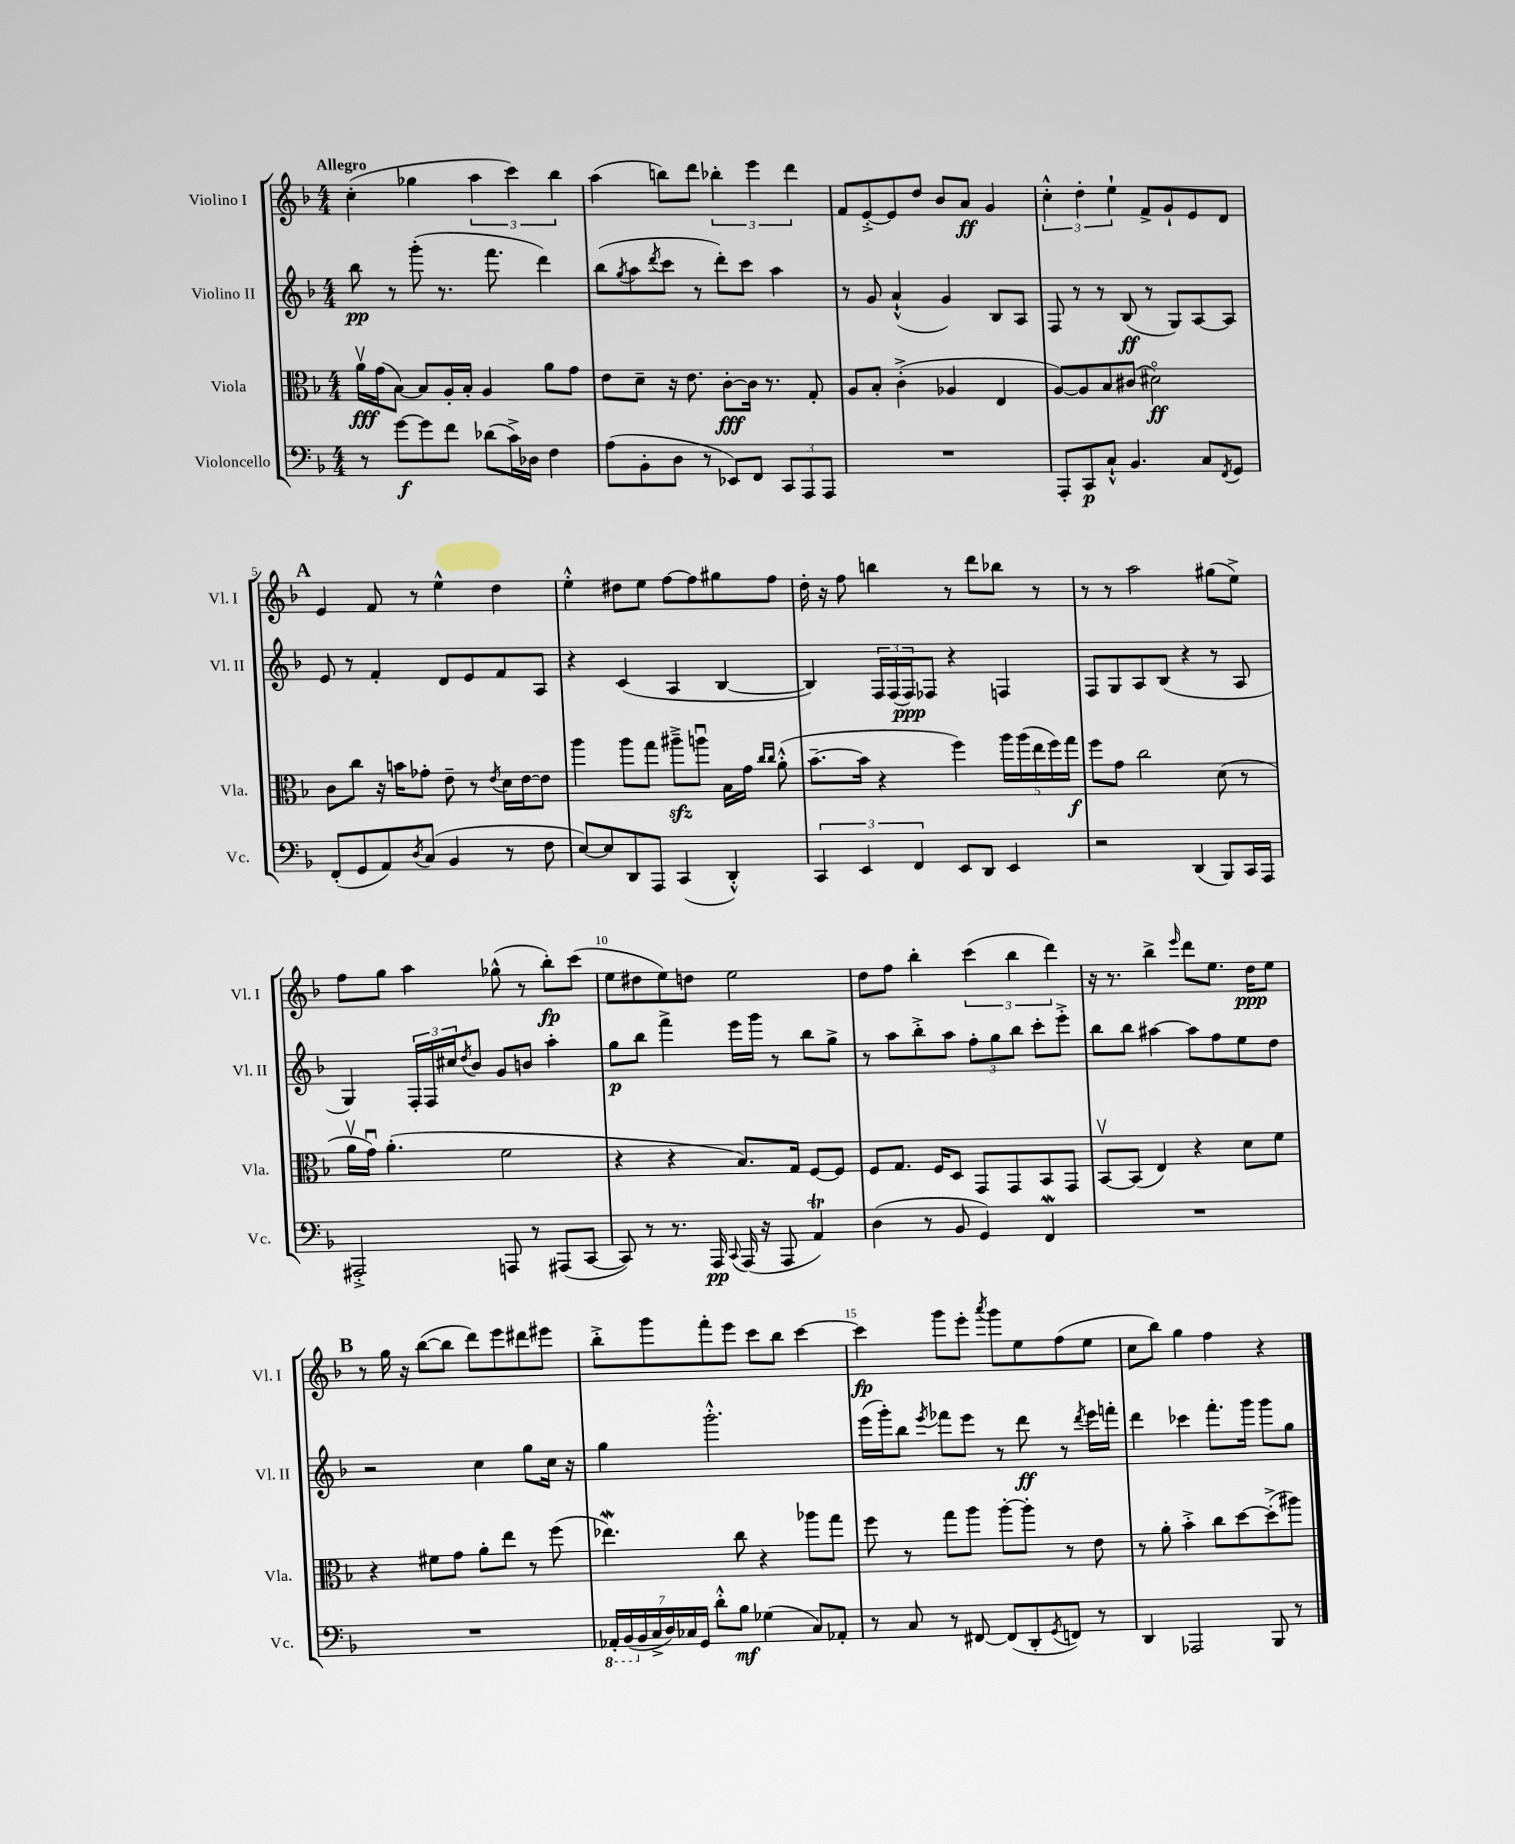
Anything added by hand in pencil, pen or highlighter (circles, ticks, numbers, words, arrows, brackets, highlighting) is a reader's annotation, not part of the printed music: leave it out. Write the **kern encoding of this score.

**kern	**dynam	**kern	**dynam	**kern	**dynam	**kern	**dynam
*part4	*part4	*part3	*part3	*part2	*part2	*part1	*part1
*staff4	*staff4	*staff3	*staff3	*staff2	*staff2	*staff1	*staff1
*I"Violoncello	*	*I"Viola	*	*I"Violino II	*	*I"Violino I	*
*I'Vc.	*	*I'Vla.	*	*I'Vl. II	*	*I'Vl. I	*
*clefF4	*	*clefC3	*	*clefG2	*	*clefG2	*
*k[b-]	*	*k[b-]	*	*k[b-]	*	*k[b-]	*
*M4/4	*	*M4/4	*	*M4/4	*	*M4/4	*
=1	=1	=1	=1	=1	=1	=1	=1
!	!	!	!	!	!	!LO:TX:a:B:t=Allegro	!
8r	.	16av\LL	fff	8bb-\	pp	(4cc'\	.
.	.	(16g\J	.	.	.	.	.
[8g\L	f	[8B-\J)	.	8r	.	.	.
8g\]	.	8B-/L]	.	(8ggg'\	.	4gg-X\	.
8f\J	.	16A'/L	.	8.r	.	.	.
.	.	16B-'/JJ	.	.	.	.	.
(8d-X\L	.	4A/	.	.	.	6aa\	.
.	.	.	.	8.fff\	.	.	.
16c^\L)	.	.	.	.	.	.	.
.	.	.	.	.	.	6ccc\)	.
16D-X\JJ	.	.	.	.	.	.	.
4F\	.	8a\L	.	4ddd\)	.	.	.
.	.	.	.	.	.	6bb-\	.
.	.	8g\J	.	.	.	.	.
=2	=2	=2	=2	=2	=2	=2	=2
(8A\L	.	8e\L	.	(8bb-\L	.	(4aa\	.
.	.	.	.	8qgg/	.	.	.
8BB-'\	.	8d~\J	.	8aa\	.	.	.
.	.	.	.	8qddd/	.	.	.
8D\J	.	16r	.	8ccc\J	.	8bbn\L)	.
.	.	8.e\	.	.	.	.	.
8r	.	.	.	8r	.	8ddd\J	.
8EE-X/L)	.	[8c'\L	fff	8ddd'\L)	.	6bb-X'\	.
8FF/J	.	16c\Jk]	.	8ccc\J	.	.	.
.	.	.	.	.	.	6eee\	.
.	.	8.r	.	.	.	.	.
12CC/L	.	.	.	4aa\	.	.	.
12AAA/	.	.	.	.	.	6ddd\	.
.	.	8G'/	.	.	.	.	.
12AAA/J	.	.	.	.	.	.	.
=3	=3	=3	=3	=3	=3	=3	=3
1r	.	8A/L	.	8r	.	8f/L	.
.	.	8B-'/J	.	8g/	.	[8e'^/	.
.	.	(4c'^\	.	(4a`^^/	.	8e/]	.
.	.	.	.	.	.	8dd/J	.
.	.	4A-X/	.	4g/)	.	8b-/L	.
.	.	.	.	.	.	8a/J	ff
.	.	4E/	.	8B-/L	.	4g/	.
.	.	.	.	8A/J	.	.	.
=4	=4	=4	=4	=4	=4	=4	=4
8AAA'/L	.	[8A/L)	.	8F/	.	6cc'^^\	.
8CC/	p	8A/]	.	8r	.	.	.
.	.	.	.	.	.	6dd'\	.
8C`^^/J	.	8B-/	.	8r	.	.	.
.	.	.	.	.	.	6ee`\	.
4.BB-/	.	(8c#X/J	.	(8B-/	ff	.	.
.	.	2d#X\)	ff	8r	.	8f^/L	.
.	.	.	.	8G/L)	.	8g`/	.
8C/L	.	.	.	[8A/	.	8e/	.
8qFF/	.	.	.	.	.	.	.
8GG/J	.	.	.	8A/J]	.	8d/J	.
!!LO:LB:g=z
!!LO:REH:place=s1:t=A
=5	=5	=5	=5	=5	=5	=5	=5
(8FF'/L	.	8c\L	.	8e/	.	4e/	.
8GG/	.	8cc\J	.	8r	.	.	.
8AA/)	.	16r	.	4f'/	.	8f/	.
.	.	16bn\KL	.	.	.	.	.
8qD/	.	.	.	.	.	.	.
(8C/J	.	8g-X'\J	.	.	.	8r	.
4BB-/	.	8e~\	.	8d/L	.	4ee^^\	.
.	.	8r	.	8e/	.	.	.
.	.	8qe/	.	.	.	.	.
8r	.	16d\LL	.	8f/	.	4dd\	.
.	.	[16e\J	.	.	.	.	.
8F\	.	8e\J]	.	8A/J	.	.	.
=6	=6	=6	=6	=6	=6	=6	=6
[8E/L)	.	4aa\	.	4r	.	4ee'^^\	.
8E/]	.	.	.	.	.	.	.
8DD/	.	8aa\L	.	(4c/	.	8dd#X\L	.
8AAA/J	.	8gg\J	.	.	.	8ee\J	.
(4CC/	.	8aa#Xzz~^\L	.	4A/	.	[8ff\L	.
.	.	8aanu\J	.	.	.	8ff\]	.
4DD'^^/)	.	16B-\LL	.	[4B-/	.	8gg#X\	.
.	.	16g\JJ	.	.	.	.	.
.	.	16qqcc/LL	.	.	.	.	.
.	.	16qqcc/JJ	.	.	.	.	.
.	.	(8a'^^\	.	.	.	8ff\J	.
=7	=7	=7	=7	=7	=7	=7	=7
6CC/	.	[8.b-~\L	.	4B-/])	.	16dd'\	.
.	.	.	.	.	.	16r	.
.	.	.	.	.	.	8ff\	.
6EE/	.	.	.	.	.	.	.
.	.	16b-\Jk]	.	.	.	.	.
.	.	4r	.	24F/LL	.	4bbn\	.
.	.	.	.	(24F/	.	.	.
6FF/	.	.	.	24F/J)	ppp	.	.
.	.	.	.	8F-X/J	.	.	.
8EE/L	.	4ff\)	.	4r	.	8r	.
8DD/J	.	.	.	.	.	8ddd\L	.
4EE/	.	20aa\LL	.	4Fn/	.	8bb-X\J	.
.	.	(20aa\	.	.	.	.	.
.	.	20ee\	.	.	.	.	.
.	.	.	.	.	.	8r	.
.	.	20ff\)	.	.	.	.	.
.	.	20gg\JJ	f	.	.	.	.
=8	=8	=8	=8	=8	=8	=8	=8
2r	.	8ff\L	.	8F/L	.	8r	.
.	.	8g\J	.	8G/	.	8r	.
.	.	2cc\	.	8A/	.	2aa\	.
.	.	.	.	(8B-/J	.	.	.
(4DD/	.	.	.	4r	.	.	.
8BBB-/L)	.	(8d\	.	8r	.	(8gg#X\L	.
16CC/L	.	8r	.	8A/	.	8ee^\J)	.
16AAA/JJ	.	.	.	.	.	.	.
!!LO:LB:g=z
=9	=9	=9	=9	=9	=9	=9	=9
2AAA#X'^/	.	16av\LL	.	4G/)	.	8ff\L	.
.	.	16gu\JJ)	.	.	.	.	.
.	.	(4.a'\	.	.	.	8gg\J	.
.	.	.	.	24F'/LL	.	4aa\	.
.	.	.	.	24F/	.	.	.
.	.	.	.	24cc#X/J	.	.	.
.	.	.	.	8qdd/	.	.	.
.	.	.	.	8b-/J	.	.	.
8AAAn/	.	2f\	.	8g/L	.	(8gg-X^^\	.
8r	.	.	.	8bn/J	.	8r	.
(8AAA#X/L	.	.	.	4aa'\	.	8bb-'\L)	fp
[8CC/J	.	.	.	.	.	(8ccc\J	.
=10	=10	=10	=10	=10	=10	=10	=10
8CC/])	.	4r	.	8gg\L	p	8ee\L	.
8r	.	.	.	8bb-\J	.	8dd#X\	.
8.r	.	4r	.	4fff^\	.	8ee\)	.
.	.	.	.	.	.	8ddn\J	.
16AAA/	pp	.	.	.	.	.	.
8qqCC/	.	.	.	.	.	.	.
(16AAA/	.	8.B-/L)	.	16eee\LL	.	2ee\	.
16r	.	.	.	16ggg\JJ	.	.	.
8AAA/	.	.	.	8r	.	.	.
.	.	16G/Jk	.	.	.	.	.
4AAt/)	.	[8F/L	.	8bb-\L	.	.	.
.	.	8F/J]	.	8gg^\J	.	.	.
=11	=11	=11	=11	=11	=11	=11	=11
(4D\	.	8F/L	.	8r	.	8dd\L	.
.	.	8.G/J	.	8aa\L	.	8ff\J	.
8r	.	.	.	8bb-'^\	.	4bb-'\	.
.	.	16F/KL	.	.	.	.	.
8BB-/	.	8D/J	.	8aa\J	.	.	.
4GG/)	.	8GG/L	.	12ff'\L	.	(6ccc\	.
.	.	.	.	12gg\	.	.	.
.	.	8GG/	.	.	.	.	.
.	.	.	.	12bb-\J	.	6bb-\	.
4FFw/	.	8BB-/	.	8ccc'\L	.	.	.
.	.	.	.	.	.	6ddd\)	.
.	.	8GG/J	.	8eee'^\J	.	.	.
=12	=12	=12	=12	=12	=12	=12	=12
1r	.	[8BB-v/L	.	8bb-\L	.	16r	.
.	.	.	.	.	.	8.r	.
.	.	(8BB-/J]	.	8bb-\J	.	.	.
.	.	4E/)	.	[4aa#X\	.	4bb-^\	.
.	.	.	.	.	.	16qqeee/	.
.	.	4r	.	8aa#\L]	.	8ddd\L	.
.	.	.	.	8ff\	.	8.ee\J	.
.	.	8d\L	.	8ee\	.	.	.
.	.	.	.	.	.	16dd\KL	ppp
.	.	8f\J	.	8dd\J	.	8ee\J	.
!!LO:LB:g=z
!!LO:REH:place=s1:t=B
=13	=13	=13	=13	=13	=13	=13	=13
1r	.	4r	.	2r	.	8r	.
.	.	.	.	.	.	16gg\	.
.	.	.	.	.	.	16r	.
.	.	8f#X\L	.	.	.	([8bb-\L	.
.	.	8g\J	.	.	.	8bb-\J]	.
.	.	8a'\L	.	4cc\	.	8ddd\L)	.
.	.	8ee\J	.	.	.	8eee\	.
.	.	8r	.	8gg\L	.	8ddd#X\	.
.	.	(8ff\	.	16cc\Jk	.	8eee#X\J	.
.	.	.	.	16r	.	.	.
=14	=14	=14	=14	=14	=14	=14	=14
*8ba	*	*	*	*	*	*	*
28AAA-X'/LL	.	4.ee-Xw\)	.	4gg\	.	8bb-'^\L	.
(28BBB-/	.	.	.	.	.	.	.
*X8ba	*	*	*	*	*	*	*
28BB-/	.	.	.	.	.	.	.
28C^/	.	.	.	.	.	.	.
.	.	.	.	.	.	8ggg\	.
28D/)	.	.	.	.	.	.	.
28C-X/	.	.	.	.	.	.	.
28GG/JJ	.	.	.	.	.	.	.
8d'^^\L	.	.	.	2.ggg'^^\	.	8fff'\	.
8B-\J	mf	8cc\	.	.	.	8eee\J	.
(4G-X\	.	4r	.	.	.	8ccc\L	.
.	.	.	.	.	.	8bb-\J	.
8C-/L)	.	8aa-X\L	.	.	.	[4ccc\	.
8AA-X'/J	.	8gg\J	.	.	.	.	.
=15	=15	=15	=15	=15	=15	=15	=15
8r	.	8ff\	.	(16eee\LL	.	4ccc\]	fp
.	.	.	.	16ggg'\J)	.	.	.
8C/	.	8r	.	8bb-\J	.	.	.
.	.	.	.	8qeee/	.	.	.
8r	.	8gg\L	.	8fff-X\L	.	8ggg\L	.
[8FF#X/	.	8aa\J	.	8eee\J	.	8eee'\J	.
.	.	.	.	.	.	8qaaa/	.
(8FF#/L]	.	[8aa'\L	.	8r	.	8ggg\L	.
8DD'/	.	8aa'\J]	.	8ddd\	ff	8ee\	.
8qGG/	.	.	.	.	.	.	.
8FFn/J)	.	8r	.	8r	.	(8ff\	.
.	.	.	.	8qddd/	.	.	.
8r	.	8e\	.	16eee\LL	.	8ee\J	.
.	.	.	.	16fffn'\JJ	.	.	.
=16	=16	=16	=16	=16	=16	=16	=16
4DD/	.	8r	.	4ddd\	.	8cc\L	.
.	.	8a'\	.	.	.	8bb-\J)	.
2AAA-X/	.	4b-'^\	.	4ccc-X\	.	4gg\	.
.	.	8cc\L	.	8.fff'\L	.	4ff\	.
.	.	[8dd\	.	.	.	.	.
.	.	.	.	16ggg\Jk	.	.	.
8BBB-/	.	(8dd'^\]	.	8ggg\L	.	4r	.
8r	.	8aa#X\J)	.	8gg\J	.	.	.
==	==	==	==	==	==	==	==
*-	*-	*-	*-	*-	*-	*-	*-
